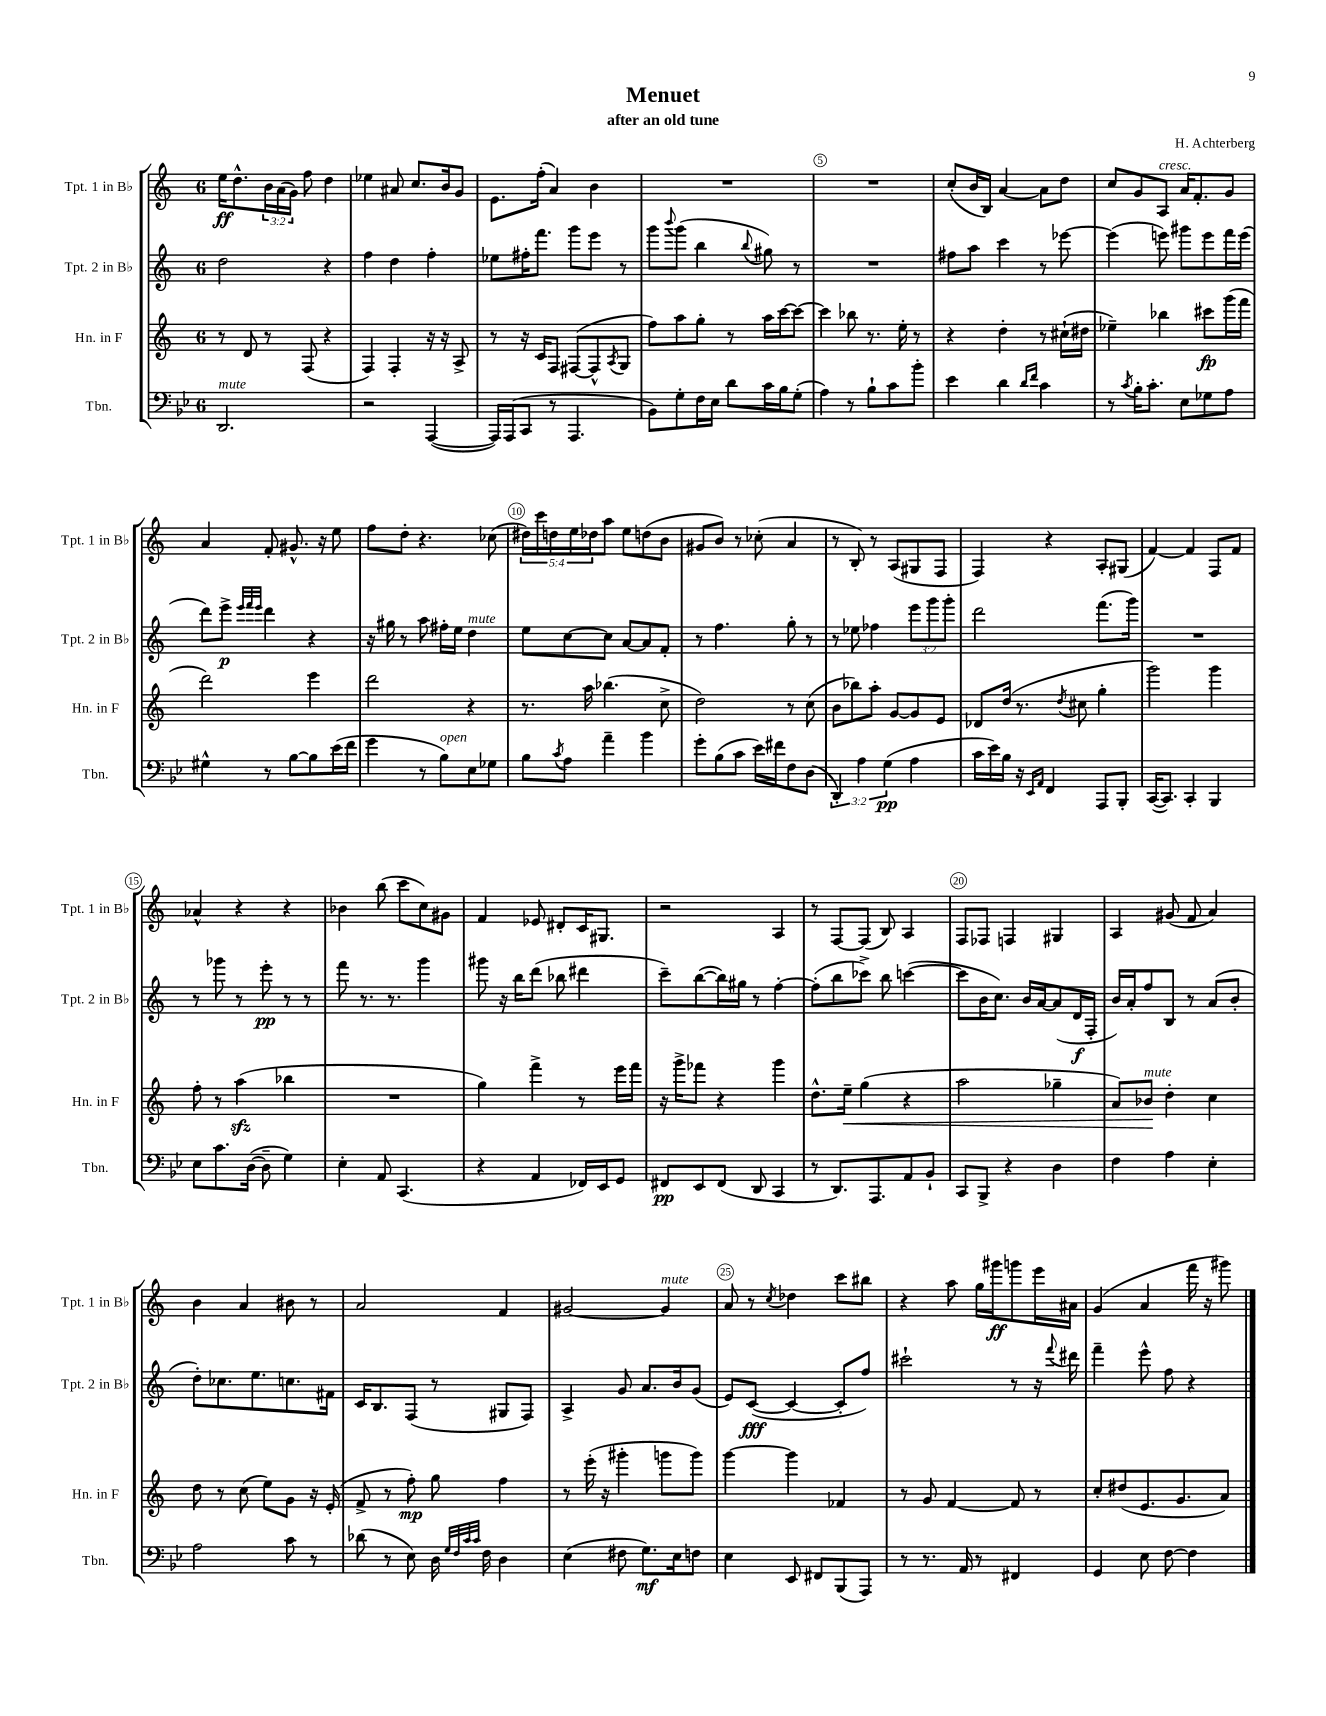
\header { title = "Menuet" composer = "H. Achterberg" subtitle = "after an old tune" }
<<
\new StaffGroup <<
\new Staff = "s0" \with { instrumentName = "Tpt. 1 in Bb" shortInstrumentName = "Tpt. 1 in Bb" } {
    \clef treble \key c \major \once \override Staff.TimeSignature.style = #'single-digit \time 6/8 \override Staff.TupletNumber.text = #tuplet-number::calc-fraction-text
    e''16\ff d''8.-^ \tuplet 3/2 { b'16 a'16( g'16) } f''8 d''4 |
    ees''4 ais'8 c''8. b'16 g'8 |
    e'8. f''16-.( a'4) b'4 |
    R2. |
    R2. |
    c''8-.( b'16 b16) a'4~ a'8 d''8 |
    c''8 g'8 a8^\markup { \italic "cresc." } a'16 f'8.-. g'8 |
    a'4 f'8-. gis'8.-^ r16 e''8 |
    f''8 d''8-. r4. ces''8( |
    \tuplet 5/4 { dis''16) c'''16 d''16 e''16 des''16 } a''8 e''8 d''8( b'8 |
    gis'8 b'8) r8 ces''8-.( a'4 |
    r8 b8-.) r8 a8( gis8 f8 |
    f4) r4 a8-. gis8( |
    f'4~) f'4 f8 f'8 |
    aes'4-^ r4 r4 |
    bes'4 b''8( c'''8 c''8) gis'8 |
    f'4 ees'8 dis'8-. c'16 gis8. |
    r2 a4 |
    r8 f8~ f8( b8) a4 |
    f8 fes8 f4 gis4 |
    a4 gis'8( f'8 a'4) |
    b'4 a'4 bis'8 r8 |
    a'2 f'4 |
    gis'2~ gis'4^\markup { \italic "mute" } |
    a'8 r8 \acciaccatura { c''8 } des''4 c'''8 bis''8 |
    r4 a''8 g''16 gis'''16\ff g'''8 e'''16 ais'16 |
    g'4( a'4 f'''16 r16 gis'''8) \bar "|." |
}
\new Staff = "s1" \with { instrumentName = "Tpt. 2 in Bb" shortInstrumentName = "Tpt. 2 in Bb" } {
    \clef treble \key c \major \once \override Staff.TimeSignature.style = #'single-digit \time 6/8 \override Staff.TupletNumber.text = #tuplet-number::calc-fraction-text
    d''2 r4 |
    f''4 d''4 f''4-. |
    ees''8 fis''16-. f'''8. g'''8 e'''8 r8 |
    g'''8 \appoggiatura { b'''8 } g'''8( b''4 \appoggiatura { b''8 } gis''8) r8 |
    R2. |
    fis''8 a''8 c'''4 r8 ees'''8~ |
    ees'''4( e'''8) gis'''8 e'''8 f'''16 e'''16( |
    d'''8) e'''8->\p \grace { e'''32 f'''32 e'''32 } d'''4 r4 |
    r16 gis''16 r8 a''8 fis''16-. e''16 d''4^\markup { \italic "mute" } |
    e''8 c''8~ c''8 a'8~ a'8 f'8-. |
    r8 f''4. g''8-. r8 |
    r8 ees''8 fes''4 \tuplet 3/2 { e'''8 g'''8 g'''8-. } |
    d'''2 f'''8.( g'''16) |
    R2. |
    r8 ges'''8 r8 e'''8-.\pp r8 r8 |
    f'''8 r8. r8. g'''4 |
    gis'''8 r16 b''16 d'''8( bes''8 dis'''4 |
    c'''8--) b''8~( b''16) gis''16 r8 f''4~-. |
    f''8-.( b''8 ces'''8->) b''8 c'''4~( |
    c'''8 b'16 c''8.) b'16 a'16~ a'8( d'16\f f16-. |
    b'16) a'16-. f''8 b8 r8 a'8( b'8-. |
    d''8-.) ces''8. e''8. c''8. fis'16 |
    c'16 b8. f8( r8 gis8 f8) |
    a4-> g'8 a'8. b'16 g'8( |
    e'8) c'8~\fff( c'4~ c'8-. f''8) |
    cis'''2-! r8 r16 \appoggiatura { f'''8 } dis'''16 |
    f'''4-- e'''8-^ f''8 r4 \bar "|." |
}
\new Staff = "s2" \with { instrumentName = "Hn. in F" shortInstrumentName = "Hn. in F" } {
    \clef treble \key c \major \once \override Staff.TimeSignature.style = #'single-digit \time 6/8
    r8 d'8 r8 f8( r4 |
    f4) f4-. r16 r16 a8-> |
    r8 r16 c'16 f8 fis8~( fis8-^ \acciaccatura { a8 } g8 |
    f''8) a''8 g''8-. r8 a''16 c'''16~ c'''8~ |
    c'''4 bes''8 r8. e''16-. r8 |
    r4 d''4-. r8 cis''16-!( dis''16 |
    ees''4--) bes''4 cis'''8\fp g'''16( f'''16 |
    d'''2) e'''4 |
    d'''2 r4 |
    r8. a''16 bes''4.( c''8-> |
    d''2) r8 c''8( |
    b'8 bes''8) a''8-. g'8~ g'8 e'8 |
    des'8 d''16( r8. \acciaccatura { d''8 } cis''8 g''4-. |
    g'''2) g'''4 |
    f''8-. r8 a''4\sfz( bes''4 |
    R2. |
    g''4) f'''4-> r8 e'''16 f'''16 |
    r16 g'''16-> fes'''8 r4 g'''4 |
    d''8.-^ e''16--\< g''4( r4 |
    a''2 ges''4-- |
    a'8) bes'8\!^\markup { \italic "mute" } d''4-. c''4 |
    d''8 r8 c''8( e''8) g'8 r16 e'16-.( |
    f'8-> r8 f''8-.\mp) g''8 f''4 |
    r8 e'''16-.( r16 gis'''4-. g'''8 g'''8) |
    g'''4~ g'''4 fes'4 |
    r8 g'8 f'4~ f'8 r8 |
    c''8-. dis''8( e'8. g'8. a'8) \bar "|." |
}
\new Staff = "s3" \with { instrumentName = "Tbn." shortInstrumentName = "Tbn." } {
    \clef bass \key bes \major \once \override Staff.TimeSignature.style = #'single-digit \time 6/8 \override Staff.TupletNumber.text = #tuplet-number::calc-fraction-text
    d,2.^\markup { \italic "mute" } |
    r2 a,,4~( |
    a,,16) a,,16( c,8 r8 a,,4. |
    bes,8) g8-. f16 ees16 d'8 c'16 bes16 g8-.( |
    a4) r8 bes8-! c'8 bes'8-. |
    ees'4 d'4 \grace { d'16 f'16 } c'4 |
    r8 \acciaccatura { c'8 } bes16-. c'8.-. ees8 ges8 a8 |
    gis4-^ r8 bes8~ bes8 ees'16( f'16 |
    g'4 r8 bes8^\markup { \italic "open" }) ees8 ges8 |
    bes8 \acciaccatura { c'8 } a8 a'4-- bes'4 |
    g'8-. bes8( c'8 ees'16) fis'16 f8 d8( |
    \tuplet 3/2 { d,4-.) a4 g4\pp( } a4 |
    c'16 ees'16) bes16 r16 \grace { ees,16 a,16 } f,4 a,,8 bes,,8-. |
    c,16~( c,8.) c,4-. bes,,4 |
    ees8 c'8. d16~( d8-- g4) |
    ees4-. a,8 c,4.( |
    r4 a,4 fes,16) ees,16 g,8 |
    fis,8\pp ees,8 fis,8( d,8 c,4 |
    r8 d,8.) a,,8. a,8 bes,8-! |
    c,8 bes,,8-> r4 d4 |
    f4 a4 ees4-. |
    a2 c'8 r8 |
    des'8( r8 ees8) d16 \grace { g32 f32 c'32 c'32 } f16 d4 |
    ees4( fis8 g8.\mf) ees16 f8 |
    ees4 ees,8 fis,8 bes,,8( a,,8) |
    r8 r8. a,16 r8 fis,4 |
    g,4 ees8 f8~ f4 \bar "|." |
}
>>
>>
\layout { \context { \Score \override BarNumber.break-visibility = ##(#f #t #t) barNumberVisibility = #(every-nth-bar-number-visible 5) \override BarNumber.stencil = #(make-stencil-circler 0.1 0.3 ly:text-interface::print) } }
